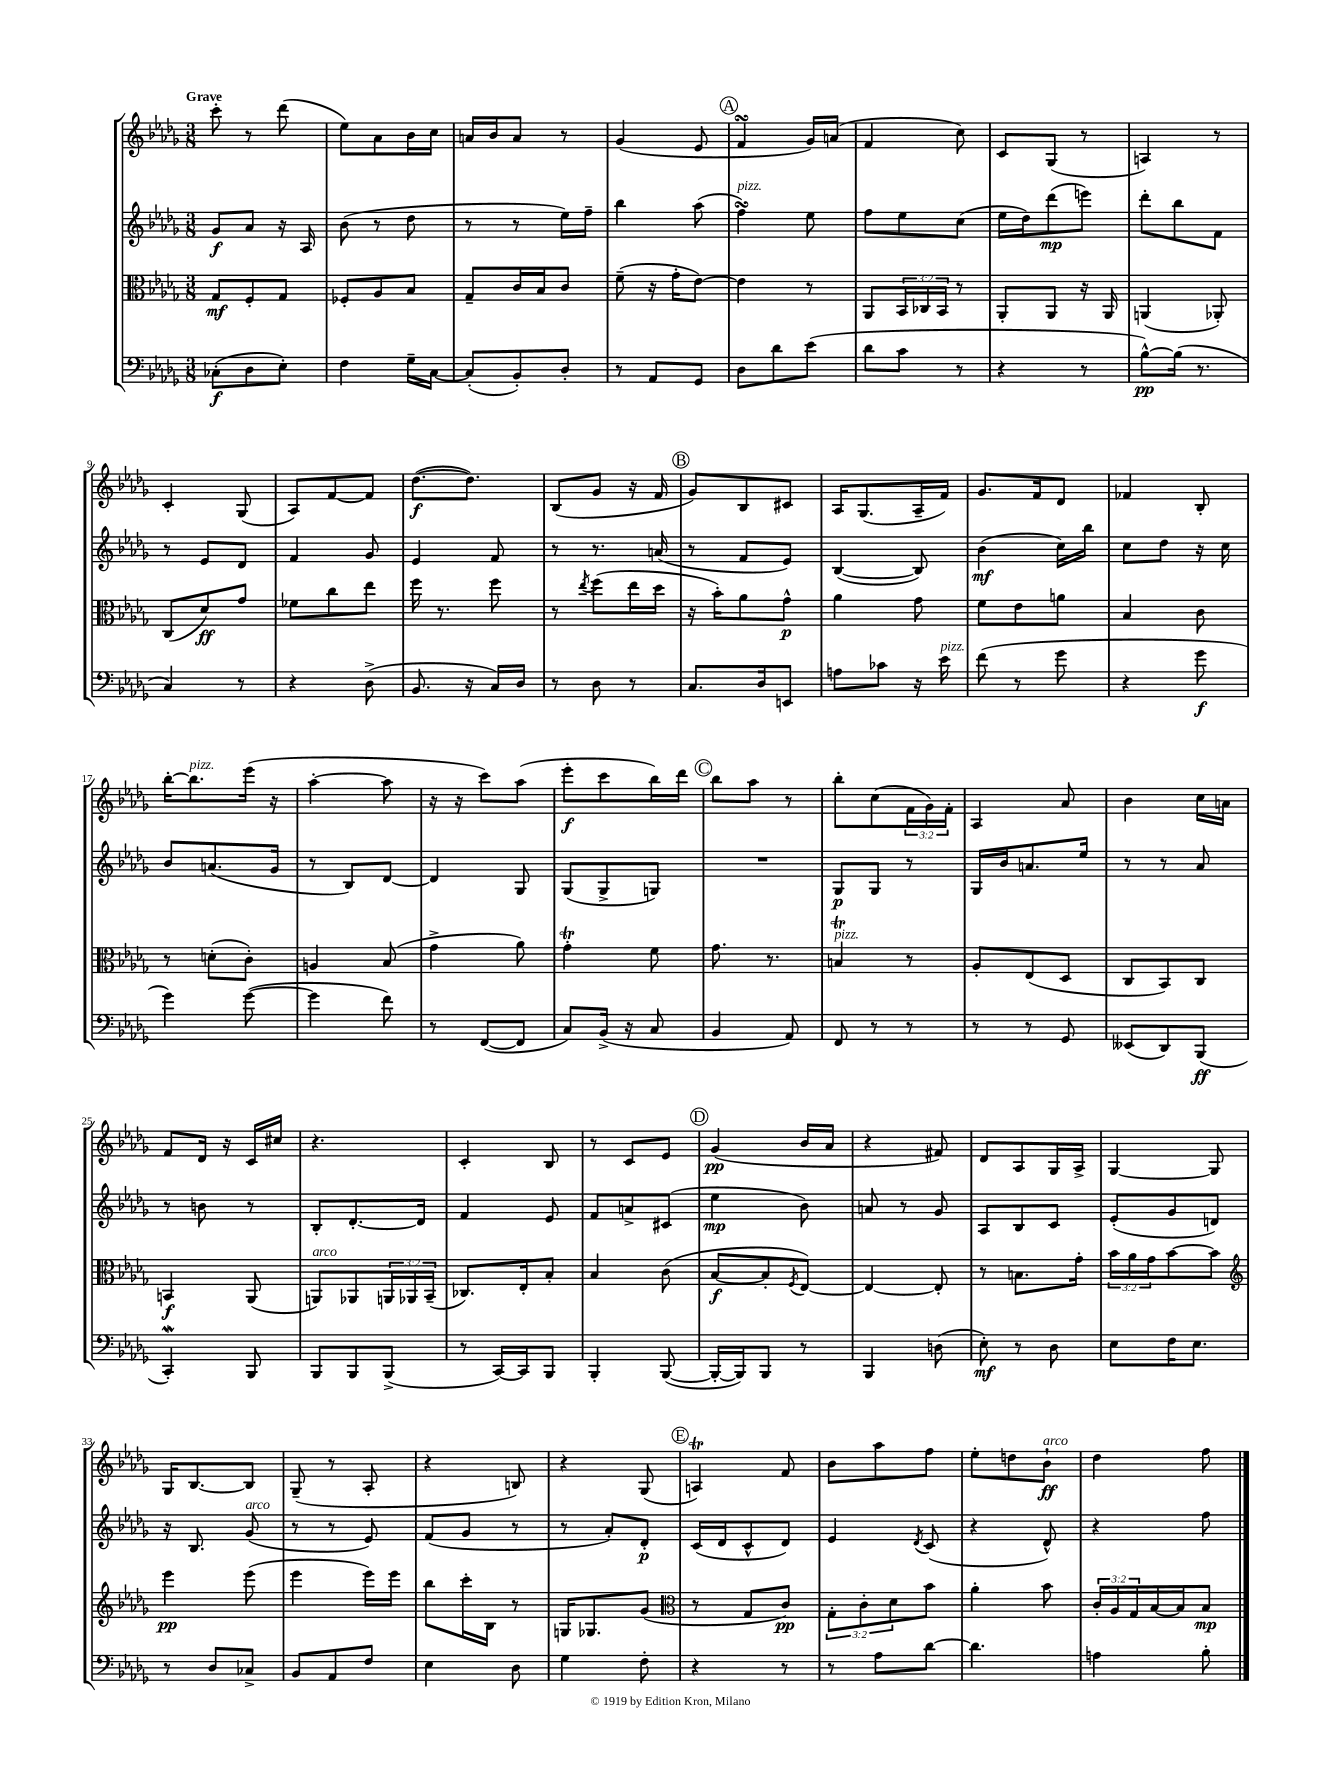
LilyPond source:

<<
\new StaffGroup <<
\new Staff = "s0" {
    \clef treble \key des \major \numericTimeSignature \time 3/8 \override Staff.TupletNumber.text = #tuplet-number::calc-fraction-text \tempo "Grave"
    c'''8-. r8 des'''8( |
    ees''8) aes'8 bes'16 c''16 |
    a'16 bes'16 a'8 r8 |
    ges'4( ees'8 |
    \mark \markup { \circle "A" } f'4\turn ges'16) a'16( |
    f'4 c''8) |
    c'8 ges8( r8 |
    a4) r8 |
    c'4-. ges8( |
    aes8) f'8~ f'8 |
    des''8.~\f( des''8.) |
    bes8( ges'8 r16 f'16 |
    \mark \markup { \circle "B" } ges'8) bes8 cis'8 |
    aes16 ges8.( aes16-- f'16) |
    ges'8. f'16 des'8 |
    fes'4 bes8-. |
    bes''16~-. bes''8.^\markup { \italic "pizz." } ees'''16( r16 |
    aes''4~-. aes''8 |
    r16 r16 c'''8) aes''8( |
    ees'''8-.\f c'''8 bes''16) des'''16 |
    \mark \markup { \circle "C" } bes''8 aes''8 r8 |
    bes''8-. c''8( \tuplet 3/2 { f'16 ges'16) f'16-. } |
    aes4 aes'8 |
    bes'4 c''16 a'16 |
    f'8 des'16 r16 c'16 cis''16 |
    r4. |
    c'4-. bes8 |
    r8 c'8 ees'8 |
    \mark \markup { \circle "D" } ges'4\pp( bes'16 aes'16 |
    r4 fis'8) |
    des'8 aes8 ges16 aes16-> |
    ges4~ ges8 |
    ges16 bes8.~ bes8 |
    ges8--( r8 aes8-. |
    r4 b8) |
    r4 ges8( |
    \mark \markup { \circle "E" } a4\trill) f'8 |
    bes'8 aes''8 f''8 |
    ees''8-. d''8 bes'8-!\ff^\markup { \italic "arco" } |
    des''4 f''8 \bar "|." |
}
\new Staff = "s1" {
    \clef treble \key des \major \numericTimeSignature \time 3/8
    ges'8\f aes'8 r16 aes16 |
    bes'8( r8 des''8 |
    r8 r8 ees''16) f''16-- |
    bes''4 aes''8( |
    \mark \markup { \circle "A" } f''4\turn^\markup { \italic "pizz." }) ees''8 |
    f''8 ees''8 c''8( |
    ees''16 des''16) des'''8\mp( e'''8) |
    des'''8-. bes''8 f'8 |
    r8 ees'8 des'8 |
    f'4 ges'8 |
    ees'4 f'8 |
    r8 r8. a'16( |
    \mark \markup { \circle "B" } r8 f'8 ees'8) |
    bes4~( bes8) |
    bes'4\mf( c''16) bes''16 |
    c''8 des''8 r16 c''16 |
    bes'8 a'8.( ges'16 |
    r8 bes8) des'8~ |
    des'4 ges8 |
    ges8( ges8-> g8) |
    \mark \markup { \circle "C" } R4. |
    ges8\p ges8 r8 |
    ges16 bes'16 a'8. ees''16 |
    r8 r8 aes'8 |
    r8 b'8 r8 |
    bes8-. des'8.~-. des'16 |
    f'4 ees'8 |
    f'8 a'8-> cis'8( |
    \mark \markup { \circle "D" } ees''4\mp bes'8) |
    a'8 r8 ges'8 |
    aes8 bes8 c'8 |
    ees'8-.( ges'8 d'8) |
    r16 bes8. ges'8^\markup { \italic "arco" }( |
    r8 r8 ees'8) |
    f'8( ges'8 r8 |
    r8 aes'8-.) des'8-.\p |
    \mark \markup { \circle "E" } c'16( des'16 c'8-^ des'8) |
    ees'4 \acciaccatura { des'8 } c'8( |
    r4 des'8-^) |
    r4 f''8 \bar "|." |
}
\new Staff = "s2" {
    \clef alto \key des \major \numericTimeSignature \time 3/8 \override Staff.TupletNumber.text = #tuplet-number::calc-fraction-text
    ges8\mf f8-. ges8 |
    fes8-. aes8 bes8 |
    ges8-- c'16 bes16 c'8 |
    f'8--( r16 ges'16-. ees'8~) |
    \mark \markup { \circle "A" } ees'4 r8 |
    aes,8 \tuplet 3/2 { bes,16 ces16 bes,16 } r8 |
    aes,8-. aes,8 r16 aes,16 |
    a,4( aes,8-.) |
    c8( des'8\ff) ges'8 |
    fes'8 c''8 ees''8 |
    f''16 r8. f''8 |
    r8 \acciaccatura { ees''8 } f''8( ees''16 des''16 |
    \mark \markup { \circle "B" } r16 bes'16-.) aes'8 ges'8-^\p |
    aes'4 ges'8 |
    f'8 ees'8 a'8 |
    bes4 c'8 |
    r8 d'8-.( c'8-.) |
    a4 bes8( |
    ges'4-> aes'8) |
    ges'4-.\trill f'8 |
    \mark \markup { \circle "C" } ges'8. r8. |
    b4\trill^\markup { \italic "pizz." } r8 |
    aes8-. ees8( des8 |
    c8 bes,8) c8 |
    b,4\f aes,8( |
    a,8^\markup { \italic "arco" }) aes,8 \tuplet 3/2 { a,16 aes,16 bes,16--( } |
    ces8.) ees16-. bes8-. |
    bes4 c'8( |
    \mark \markup { \circle "D" } bes8~\f bes8-. \acciaccatura { f8 } ees8~) |
    ees4~ ees8-. |
    r8 b8. ges'16-. |
    \tuplet 3/2 { bes'16 aes'16 ges'16 } bes'8~ bes'8 |
    \clef treble ees'''4\pp ees'''8( |
    ees'''4 ees'''16) ees'''16 |
    bes''8 c'''16-. bes16 r8 |
    g16 ges8. ges'8( |
    \mark \markup { \circle "E" } \clef alto r8 ges8 c'8\pp) |
    \tuplet 3/2 { ges8-. c'8-. des'8 } bes'8 |
    aes'4-. bes'8 |
    \tuplet 3/2 { c'16-. aes16 ges16 } bes16~ bes16 bes8\mp \bar "|." |
}
\new Staff = "s3" {
    \clef bass \key des \major \numericTimeSignature \time 3/8
    ces8-.\f( des8 ees8-.) |
    f4 ges16-- c16~ |
    c8-.( bes,8-.) des8-. |
    r8 aes,8 ges,8 |
    \mark \markup { \circle "A" } des8 des'8 ees'8( |
    des'8 c'8 r8 |
    r4 r8 |
    bes8~-^\pp) bes16( r8. |
    c4) r8 |
    r4 des8->( |
    bes,8. r16 c16) des16 |
    r8 des8 r8 |
    \mark \markup { \circle "B" } c8. des16 e,8 |
    a8 ces'8 r16 ees'16^\markup { \italic "pizz." } |
    f'8( r8 ges'8 |
    r4 ges'8\f |
    ges'4) ges'8~( |
    ges'4 f'8) |
    r8 f,8~( f,8 |
    c8) bes,16->( r16 c8 |
    \mark \markup { \circle "C" } bes,4 aes,8) |
    f,8 r8 r8 |
    r8 r8 ges,8 |
    eeses,8( des,8) bes,,8\ff( |
    c,4-.\mordent) bes,,8 |
    bes,,8 bes,,8 bes,,8->( |
    r8 c,16~) c,16 bes,,8 |
    bes,,4-. bes,,8~( |
    \mark \markup { \circle "D" } bes,,16~-. bes,,16) bes,,8 r8 |
    bes,,4 d8( |
    ees8-.\mf) r8 des8 |
    ees8 f16 ees8. |
    r8 des8 ces8-> |
    bes,8 aes,8 f8 |
    ees4 des8 |
    ges4 f8-. |
    \mark \markup { \circle "E" } r4 r8 |
    r8 aes8 des'8~ |
    des'4. |
    a4 bes8-. \bar "|." |
}
>>
>>
